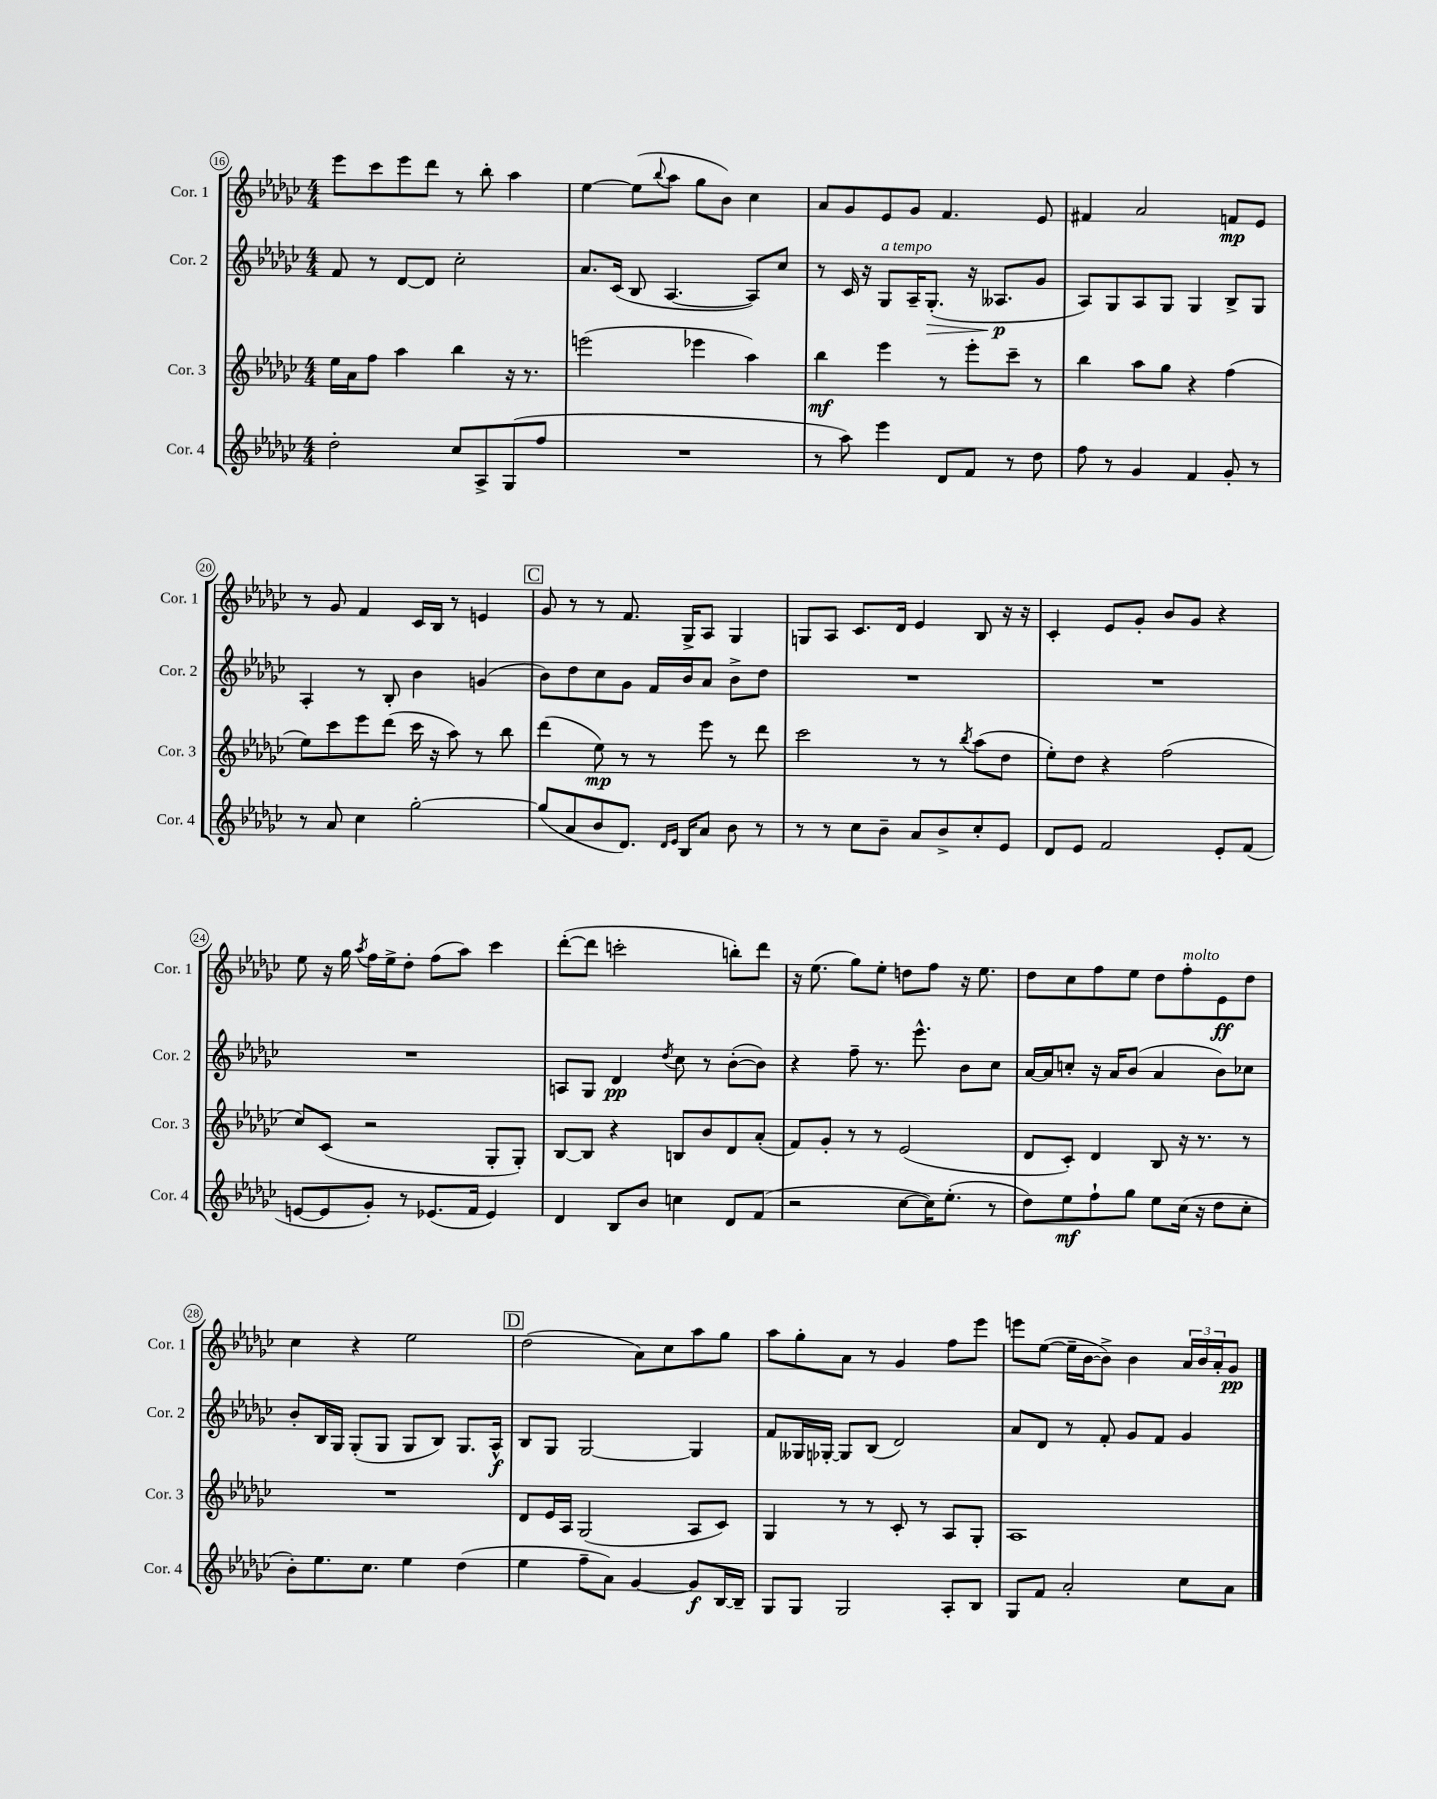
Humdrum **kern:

**kern	**kern	**kern	**kern
*staff4	*staff3	*staff2	*staff1
*clefG2	*clefG2	*clefG2	*clefG2
*k[b-e-a-d-g-c-]	*k[b-e-a-d-g-c-]	*k[b-e-a-d-g-c-]	*k[b-e-a-d-g-c-]
*M4/4	*M4/4	*M4/4	*M4/4
2dd-'	16ee-	8f	8eee-
.	16a-	.	.
.	8ff	8r	8ccc-
.	4aa-	[8d-	8eee-
.	.	8d-]	8ddd-
8cc-	4bb-	2cc-'	8r
8A-^	.	.	8bb-'
(8G-	16r	.	4aa-
.	8.r	.	.
8ff	.	.	.
=	=	=	=
1r	(2eee	8.a-	[4ee-
.	.	(16c-	.
.	.	8B-	(8ee-]
.	.	.	8qqbb-
.	.	[4.A-	8aa-
.	4eee-	.	8gg-
.	.	.	8b-)
.	4aa-)	8A-])	4cc-
.	.	8cc-	.
=	=	=	=
8r	4bb-	8r	8a-
8aa-)	.	16c-	8g-
.	.	16r	.
4eee-	4eee-	8G-	8e-
.	.	16A-~	8g-
.	.	(8.G-'	.
8d-	8r	.	4.f
8f	8eee-'	16r	.
.	.	8.A--	.
8r	8ccc-~	.	.
8dd-	8r	8g-	8e-
=	=	=	=
8ff	4bb-	8A-)	4f#
8r	.	8G-	.
4g-	8aa-	8A-	2a-
.	8gg-	8G-	.
4f	4r	4G-	.
8g-'	(4ff	8B-^	8f
8r	.	8G-	8e-
=	=	=	=
8r	8ee-)	4A-'	8r
8a-	8ccc-	.	8g-
4cc-	8eee-	8r	4f
.	(8ddd-	8B-'	.
[2gg-'	16ccc-	4b-	16c-
.	16r	.	16B-
.	8aa-)	.	8r
.	8r	(4g	4e
.	8bb-	.	.
=	=	=	=
(8gg-]	(4ddd-	8b-)	8g-
8a-	.	8dd-	8r
8b-	8ee-)	8cc-	8r
8.d-)	8r	8g-	8.f
.	8r	16f	.
16qqd-	.	.	.
16qqe-	.	.	.
16B-	.	16b-	16G-^
8a-	8eee-	8a-	8A-
8b-	8r	8b-^	4G-
8r	8ddd-	8dd-	.
=	=	=	=
8r	2ccc-	1r	8G
8r	.	.	8A-
8cc-	.	.	8.c-
8b-~	.	.	.
.	.	.	16d-
8a-	8r	.	4e-
8b-^	8r	.	.
.	8qbb-	.	.
8cc-'	(8aa-	.	8B-
8e-	8dd-	.	16r
.	.	.	16r
=	=	=	=
8d-	8ee-')	1r	4c-'
8e-	8dd-	.	.
2f	4r	.	8e-
.	.	.	8g-'
.	(2ff	.	8b-
.	.	.	8g-
8e-'	.	.	4r
(8f	.	.	.
=	=	=	=
[8e	8cc-)	1r	8ee-
8e]	(8c-	.	16r
.	.	.	16gg-
.	.	.	8qaa-
8g-')	2r	.	16ff
.	.	.	16ee-^
8r	.	.	8dd-'
(8.e-	.	.	(8ff
.	.	.	8aa-)
16f	.	.	.
4e-)	8G-'	.	4ccc-
.	8G-')	.	.
=	=	=	=
4d-	[8B-	8A	([8ddd-'
.	8B-]	8G-	8ddd-]
8B-	4r	4d-	2ccc'
8b-	.	.	.
.	.	8qdd-	.
4cc	8B	8cc-	.
.	8b-	8r	.
8d-	8d-	([8b-'	8bb')
(8f	(8a-'	8b-])	8ddd-
=	=	=	=
2r	8f)	4r	16r
.	.	.	(8.ee-
.	8g-'	.	.
.	8r	8ff~	8gg-)
.	8r	8.r	8ee-'
[8cc-	(2e-	.	8dd
.	.	8.eee-^^	.
16cc-])	.	.	8ff
(8.ee-'	.	.	.
.	.	8b-	16r
.	.	.	8.ee-
8r	.	8cc-	.
=	=	=	=
8dd-)	8d-	[16a-	8dd-
.	.	16a-]	.
8ee-	8c-')	8cc'	8cc-
8ff`	4d-	16r	8ff
.	.	16a-	.
8gg-	.	(8b-	8ee-
8ee-	8B-	4a-	8dd-
(16cc-	16r	.	8ff'
16r	8.r	.	.
8dd-	.	8b-)	8e-
8cc-'	8r	8cc-	8dd-
=	=	=	=
8b-')	1r	8b-'	4cc-
8.ee-	.	16B-	.
.	.	16G-	.
.	.	(8G-'	4r
8.cc-	.	.	.
.	.	8G-	.
4ee-	.	8G-	2ee-
.	.	8B-)	.
(4dd-	.	8.G-	.
.	.	16A-^^	.
=	=	=	=
4ee-	8d-	8B-	(2dd-
.	16e-	8G-	.
.	16A-	.	.
8ff~	(2G-	[2G-	.
8a-)	.	.	.
[4g-	.	.	8a-)
.	.	.	8cc-
8g-]	8A-	4G-]	8aa-
[16B-	8c-)	.	8gg-
16B-~]	.	.	.
=	=	=	=
8G-	4G-	8f	8aa-
8G-	.	16G--	8gg-'
.	.	[16G-'	.
2G-	8r	8G-]	8a-
.	8r	(8B-	8r
.	8c-'	2d-)	4g-
.	8r	.	.
8A-'	8A-	.	8ff
8B-	8G-'	.	8eee-
=	=	=	=
8G-	1A-	8a-	8eee
8f	.	8d-	([8ee-
2a-'	.	8r	16ee-~]
.	.	.	[16b-
.	.	8f'	8b-^])
.	.	8g-	4b-
.	.	8f	.
8cc-	.	4g-	24a-
.	.	.	24b-
.	.	.	24a-'
8a-	.	.	8g-
==	==	==	==
*-	*-	*-	*-
